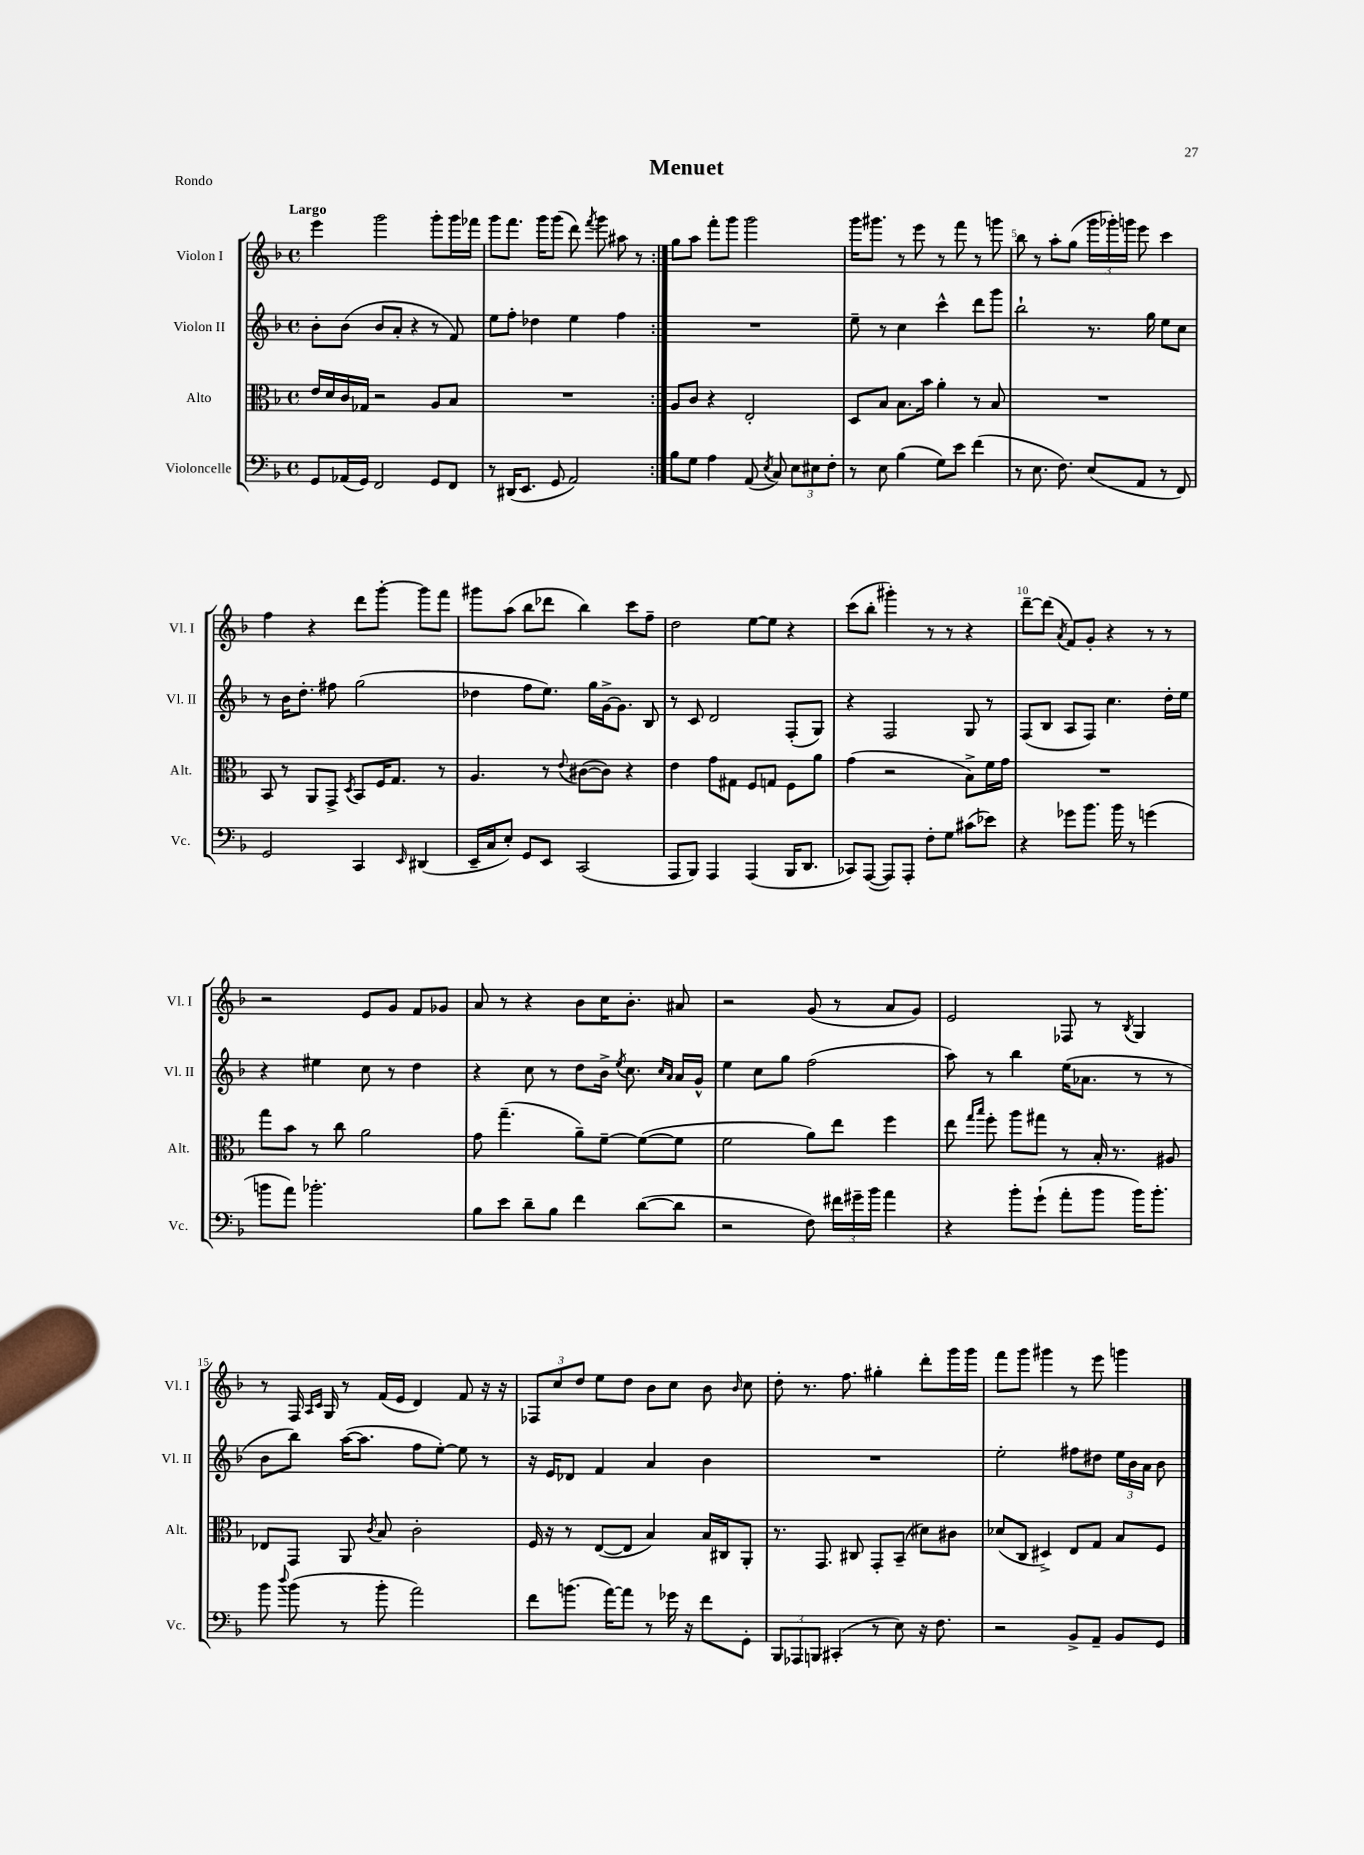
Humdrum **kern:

**kern	**kern	**kern	**kern
*part4	*part3	*part2	*part1
*staff4	*staff3	*staff2	*staff1
*I"Violoncelle	*I"Alto	*I"Violon II	*I"Violon I
*I'Vc.	*I'Alt.	*I'Vl. II	*I'Vl. I
*clefF4	*clefC3	*clefG2	*clefG2
*k[b-]	*k[b-]	*k[b-]	*k[b-]
*M4/4	*M4/4	*M4/4	*M4/4
*met(c)	*met(c)	*met(c)	*met(c)
=1	=1	=1	=1
!	!	!	!LO:TX:a:B:t=Largo
8GG/L	16e/LL	8b-'\L	4eee\
.	16d/	.	.
(16AA-X/L	16c/	(8b-\J	.
16GG/JJ)	16G-X/JJ	.	.
2FF/	2r	8b-/L	2ggg\
.	.	8a'/J	.
.	.	4r	.
8GG/L	8A/L	8r	8ggg'\L
8FF/J	8B-/J	8f/)	16ggg\L
.	.	.	16fff-X\JJ
=2	=2	=2	=2
8r	1r	8ee\L	8ggg\L
(16DD#X/KL	.	8ff'\J	8.fff\J
8.EE/J	.	.	.
.	.	4dd-X\	.
.	.	.	16ggg\KL
8GG/	.	.	(8ggg\J
2AA/)	.	4ee\	8ddd\)
.	.	.	8qfff/
.	.	.	8ggg\
.	.	4ff\	8aa#X\
.	.	.	8r
=3:|!	=3:|!	=3:|!	=3:|!
8B-\L	8A/L	1r	8gg\L
8G\J	8c/J	.	8aa\J
4A\	4r	.	8fff'\L
.	.	.	8ggg\J
(8AA/	2E'/	.	2ggg\
8qE/	.	.	.
8C/)	.	.	.
12E\L	.	.	.
12E#X\	.	.	.
12F'\J	.	.	.
=4	=4	=4	=4
8r	8D/L	8ee~\	16ggg\KL
.	.	.	8.ggg#X\J
8E\	8B-/J	8r	.
(4B-\	8.B-\L	4cc\	8r
.	.	.	8eee\
.	16b-\Jk	.	.
8G\L)	4a'\	4ccc^^\	8r
8e\J	.	.	8fff\
(4f\	8r	8ddd\L	8r
.	8B-/	8ggg\J	8gggn\
=5	=5	=5	=5
8r	1r	2bb-`\	8bb-\
8.E\	.	.	8r
.	.	.	8aa'\L
8.F\)	.	.	.
.	.	.	(8gg\J
(8E/L	.	8.r	24ggg\LL
.	.	.	24ggg-X'\)
.	.	.	24gggn\JJ
8AA/J	.	.	8eee\
.	.	16gg\	.
8r	.	8ee\L	4ccc\
8FF/)	.	8cc\J	.
!!LO:LB:g=z
=6	=6	=6	=6
2GG/	8BB-/	8r	4ff\
.	8r	16b-\KL	.
.	.	8.dd'\J	.
.	8AA/L	.	4r
.	8GG^/J	8ff#X\	.
.	8qD/	.	.
4CC/	8BB-/L	(2gg\	8ddd\L
.	16F/K	.	[8ggg'\J
.	8.G/J	.	.
16qqEE/	.	.	.
(4DD#X/	.	.	8ggg\L]
.	8r	.	8fff\J
=7	=7	=7	=7
16EE~/LL	4.A/	4dd-X\	8ggg#X\L
16C/J	.	.	.
8E'/J)	.	.	(8aa\J
8GG/L	.	8ff\L	8bb-\L
8EE/J	8r	8.ee\J)	8ddd-X\J
.	8qqe/	.	.
(2CC/	([8c#X\L	.	4bb-\)
.	.	16gg\LL	.
.	8c#\J])	[16g^\J	.
.	.	8.g\J]	.
.	4r	.	8ccc\L
.	.	8B-/	8ff~\J
=8	=8	=8	=8
8AAA/L	4e\	8r	2dd\
8BBB-/J)	.	8c/	.
4AAA/	8g\L	2d/	.
.	8G#X\J	.	.
(4AAA/	8F/L	.	[8ee\L
.	8Gn/J	.	8ee\J]
16BBB-/KL	8F\L	(8F'/L	4r
8.DD/J	.	.	.
.	8a\J	8G/J)	.
=9	=9	=9	=9
8CC-X/L)	(4g\	4r	(8ccc\L
([8AAA/J	.	.	8bb-'\J
8AAA/L])	2r	2F/	4ggg#X'\)
8AAA'/J	.	.	.
8F'\L	.	.	8r
8G\J	.	.	8r
(8c#X\L	8B-^\L)	8G/	4r
8e-X\J)	16f\L	8r	.
.	16g\JJ	.	.
=10	=10	=10	=10
4r	1r	(8F/L	[8ddd~\L
.	.	8B-/J	(8ddd\J]
.	.	.	8qa/
8g-X\L	.	8A/L	8f/L)
8.b-\J	.	8F/J)	8g'/J
.	.	4.cc\	4r
16b-\	.	.	.
8r	.	.	.
(4gn\	.	.	8r
.	.	16dd'\LL	8r
.	.	16ee\JJ	.
!!LO:LB:g=z
=11	=11	=11	=11
8bn\L	8gg\L	4r	2r
8a\J)	8b-\J	.	.
2.b-X'\	8r	4ee#X\	.
.	8cc\	.	.
.	2a\	8cc\	8e/L
.	.	8r	8g/J
.	.	4dd\	8f/L
.	.	.	8g-X/J
=12	=12	=12	=12
8B-\L	8g\	4r	8a/
8e\J	(4.gg~\	.	8r
8d~\L	.	8cc\	4r
8B-\J	.	8r	.
4f\	8a~\L)	8dd\L	8b-\L
.	[8f~\J	16b-^\Jk	16cc\K
.	.	8qee/	.
.	.	8.cc\	8.b-'\J
([8d\L	(8f\L_	.	.
.	.	16qqcc/LL	.
.	.	16qqa/JJ	.
8d\J]	8f\J]	16a/LL	8a#X/
.	.	16g^^/JJ	.
=13	=13	=13	=13
2r	2f\	4ee\	2r
.	.	8cc\L	.
.	.	8gg\J	.
8F\)	8a\L)	(2ff\	(8g/
24f#X\LL	8ee\J	.	8r
24g#X~\	.	.	.
24b-\JJ	.	.	.
4a\	4ff\	.	8a/L
.	.	.	8g/J)
=14	=14	=14	=14
4r	8ee\	8aa\)	2e/
.	16qqgg/LL	.	.
.	16qqbb-/JJ	.	.
.	8ff'\	8r	.
8b-'\L	8aa\L	4bb-\	.
(8g`\J	8gg#X\J	.	.
8a'\L	8r	(16ee\KL	8F-X/
.	.	8.a-X\J	.
8b-\J	16B-'/	.	8r
.	8.r	.	.
.	.	.	8qB-/
16b-\KL)	.	8r	4G/
8.b-'\J	.	.	.
.	8A#X/	8r	.
!!LO:LB:g=z
=15	=15	=15	=15
8b-\	8E-X/L	8b-\L	8r
8qqdd/	.	.	.
(8b-\	8GG/J	8bb-\J)	16F/
.	.	.	16qqA/LL
.	.	.	16qqc/JJ
.	.	.	16G/
8r	8AA/	([16aa\KL	8r
.	.	8.aa\J]	.
.	8qc/	.	.
8b-'\	8B-/	.	(16f/LL
.	.	.	16e/JJ
2a\)	2c'\	8ff\L	4d/)
.	.	[8ee'\J)	.
.	.	8ee\]	8f/
.	.	8r	16r
.	.	.	16r
=16	=16	=16	=16
8f\L	16F/	16r	12F-X/L
.	16r	16e/KL	.
.	.	.	12cc/
(8.bn\J	8r	8d-X/J	.
.	.	.	12dd/J
.	([8E/L	4f/	8ee\L
[16a\KL)	.	.	.
8a\J]	8E/J]	.	8dd\J
8r	4B-/)	4a/	8b-\L
16g-X\	.	.	8cc\J
16r	.	.	.
8f\L	16B-/LL	4b-\	8b-\
.	16C#X/J	.	.
.	.	.	16qqb-/
8GG'\J	8AA'/J	.	8cc\
=17	=17	=17	=17
12BBB-/L	8.r	1r	8dd'\
12AAA-X/	.	.	.
.	.	.	8.r
12BBBn/J	.	.	.
.	8.GG/	.	.
(4CC#X'/	.	.	.
.	.	.	8.ff\
.	8C#X/	.	.
8r	8GG'/L	.	4gg#X'\
8E\)	(8BB-~/J	.	.
16r	8d#X\L)	.	8ddd'\L
8.F\	.	.	.
.	8c#X\J	.	16ggg\L
.	.	.	16ggg\JJ
=18	=18	=18	=18
2r	(8d-X/L	2ee'\	8fff\L
.	8C/J	.	8ggg\J
.	4D#X^/)	.	4ggg#X\
8BB-^/L	8E/L	8ff#X\L	8r
8AA~/J	8G/J	8dd#X\J	8eee\
8BB-/L	8B-/L	24ee\LL	4gggn\
.	.	24b-\	.
.	.	24a\JJ	.
8GG/J	8F/J	8b-\	.
==	==	==	==
*-	*-	*-	*-
